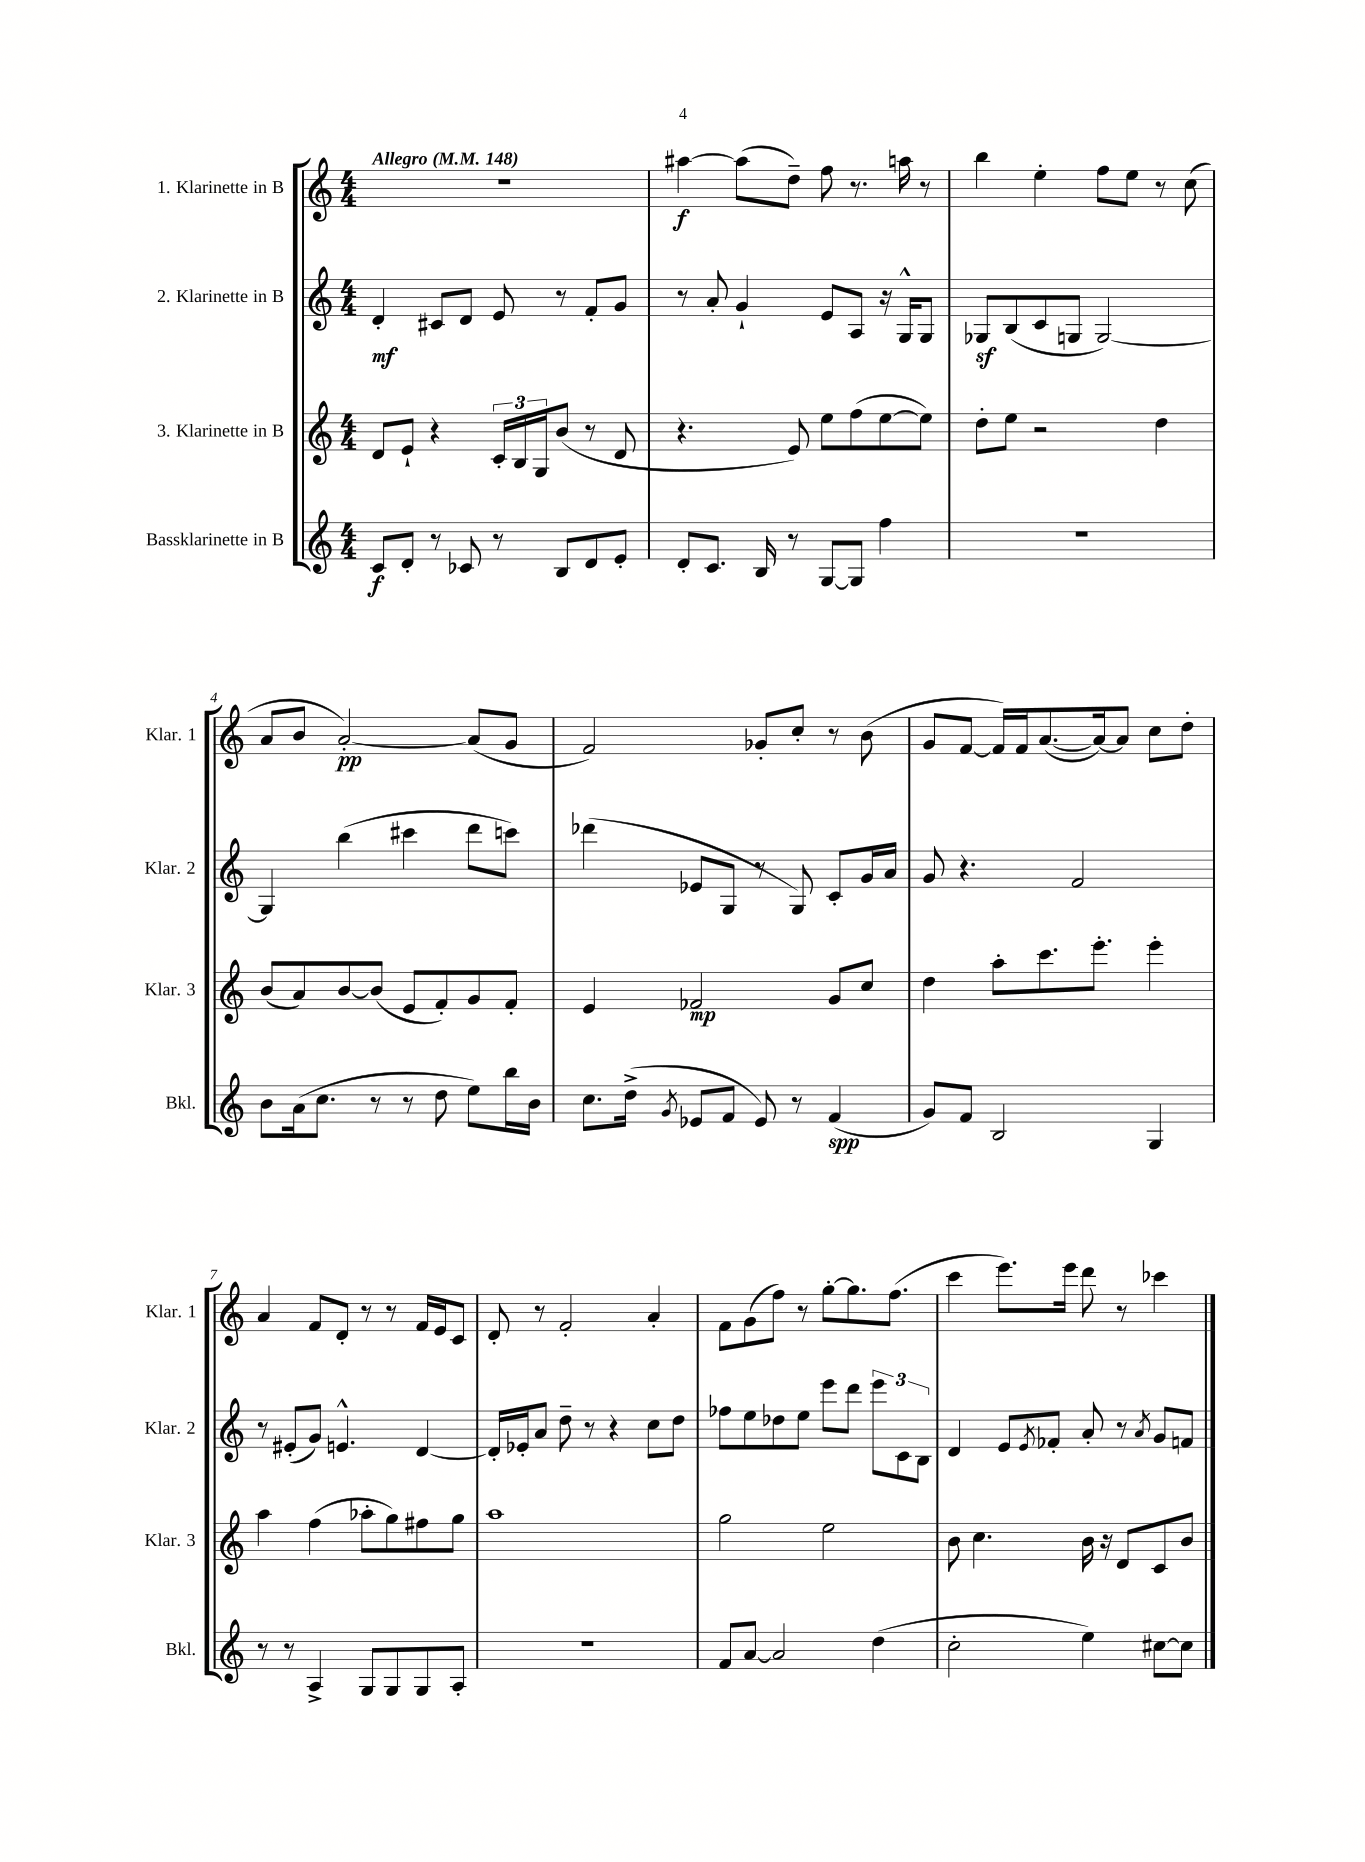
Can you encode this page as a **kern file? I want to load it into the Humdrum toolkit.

**kern	**kern	**kern	**kern
*staff4	*staff3	*staff2	*staff1
*clefG2	*clefG2	*clefG2	*clefG2
*k[]	*k[]	*k[]	*k[]
*M4/4	*M4/4	*M4/4	*M4/4
*MM148	*MM148	*MM148	*MM148
8c	8d	4d'	1r
8d'	8e`	.	.
8r	4r	8c#	.
8c-	.	8d	.
8r	24c'	8e	.
.	24B	.	.
.	24G	.	.
8B	(8b	8r	.
8d	8r	8f'	.
8e'	8d	8g	.
=	=	=	=
8d'	4.r	8r	[4aa#
8.c	.	8a'	.
.	.	4g`	(8aa#]
16B	.	.	.
8r	8e)	.	8dd~)
[8G	8ee	8e	8ff
8G]	(8ff	8A	8.r
4ff	[8ee	16r	.
.	.	16G^^	16aa
.	8ee])	8G	8r
=	=	=	=
1r	8dd'	8G-	4bb
.	8ee	(8B	.
.	2r	8c	4ee'
.	.	8G	.
.	.	[2G)	8ff
.	.	.	8ee
.	4dd	.	8r
.	.	.	(8cc
=	=	=	=
8b	(8b	4G]	8a
(16a	8a)	.	8b
8.cc	.	.	.
.	[8b	(4bb	[2a')
8r	(8b]	.	.
8r	8e	4ccc#	.
8dd	8f')	.	.
8ee)	8g	8ddd	(8a]
16bb	8f'	8ccc)	8g
16b	.	.	.
=	=	=	=
8.cc	4e	(4ddd-	2f)
(16dd^	.	.	.
8qg	.	.	.
8e-	2f-	8e-	.
8f	.	8G	.
8e-)	.	8r	8g-'
8r	.	8G)	8cc'
(4f	8g	8c'	8r
.	8cc	16g	(8b
.	.	16a	.
=	=	=	=
8g)	4dd	8g	8g
8f	.	4.r	[8f
2B	8aa'	.	16f])
.	.	.	16f
.	8.ccc	.	([8.a
.	.	2f	.
.	8.eee'	.	16a_)
.	.	.	8a]
4G	4eee'	.	8cc
.	.	.	8dd'
=	=	=	=
8r	4aa	8r	4a
8r	.	(8e#'	.
4A^	(4ff	8g)	8f
.	.	4.e^^	8d'
8G	8aa-'	.	8r
8G	8gg)	.	8r
8G	8ff#	[4d	16f
.	.	.	16e
8A'	8gg	.	8c
=	=	=	=
1r	1aa	16d']	8d'
.	.	16e-'	.
.	.	8a	8r
.	.	8dd~	2f'
.	.	8r	.
.	.	4r	.
.	.	8cc	4a'
.	.	8dd	.
=	=	=	=
8f	2gg	8ff-	8f
[8a	.	8ee	(8g
2a]	.	8dd-	8ff)
.	.	8ee	8r
.	2ee	8eee	[8gg'
.	.	8ddd	8.gg]
(4dd	.	12eee	.
.	.	.	(8.ff
.	.	12c	.
.	.	12B	.
=	=	=	=
2cc'	8b	4d	4ccc
.	4.cc	.	.
.	.	8e	8.eee)
.	.	8qe	.
.	.	8f-'	.
.	.	.	16eee
4ee)	16b	8a'	8ddd
.	16r	.	.
.	8d	8r	8r
.	.	8qa	.
[8cc#	8c	8g	4ccc-
8cc#]	8b	8f	.
==	==	==	==
*-	*-	*-	*-
